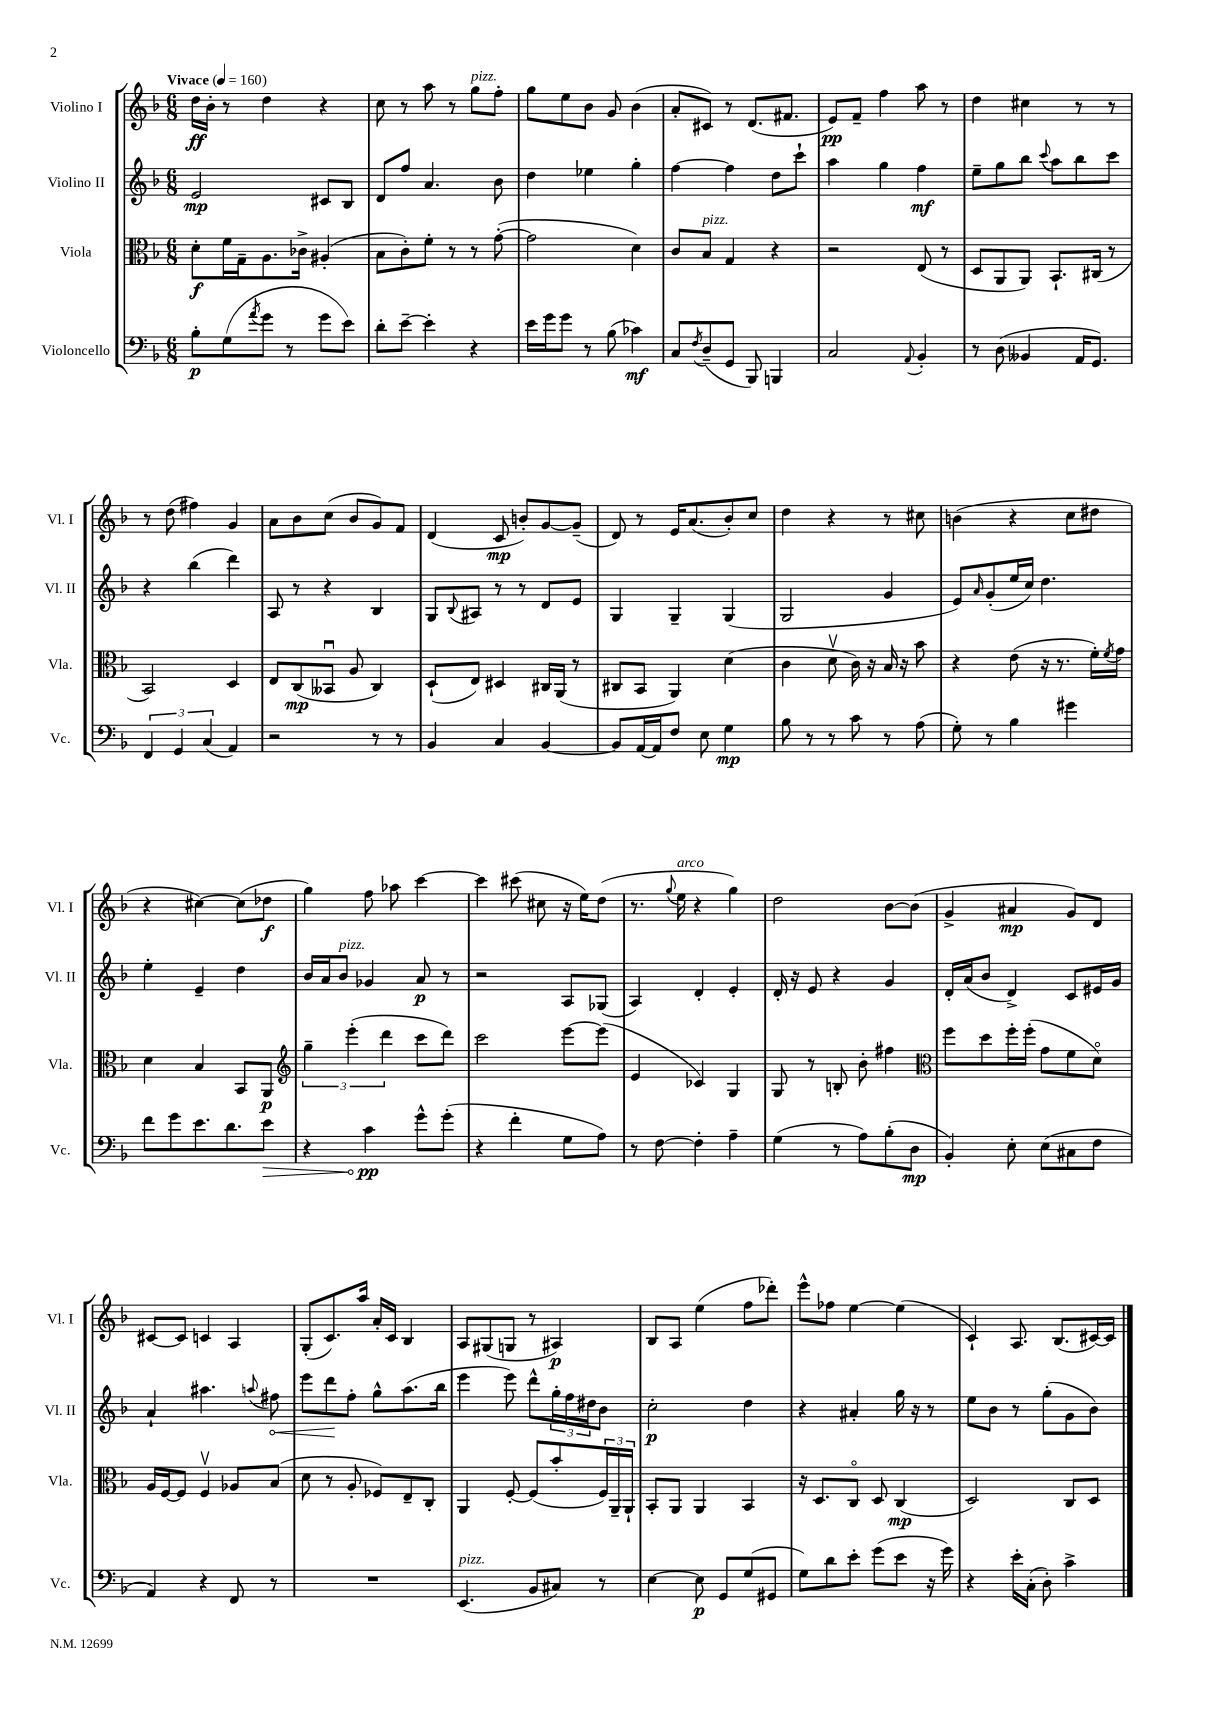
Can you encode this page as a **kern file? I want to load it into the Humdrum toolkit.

**kern	**kern	**kern	**kern
*staff4	*staff3	*staff2	*staff1
*clefF4	*clefC3	*clefG2	*clefG2
*k[b-]	*k[b-]	*k[b-]	*k[b-]
*M6/8	*M6/8	*M6/8	*M6/8
*MM160	*MM160	*MM160	*MM160
8B-'	8d'	2e	16dd
.	.	.	16b-'
(8G	16f	.	8r
.	16G~	.	.
8qa	.	.	.
8g	8.A	.	4dd
8r	.	.	.
.	16c-^	.	.
8g	(4A#'	8c#	4r
8e)	.	8B-	.
=	=	=	=
8d'	8B-	8d	8cc
[8e~	8c')	8ff	8r
4e']	8f'	4.a	8aa
.	8r	.	8r
4r	8r	.	8gg
.	([8g'	8b-	8ff'
=	=	=	=
16e	2g]	4dd	8gg
16g	.	.	.
8g	.	.	8ee
8r	.	4ee-	8b-
(8B-	.	.	8g
4c-)	4d)	4gg'	(4b-
=	=	=	=
8C	8c	[4ff	8a'
8qF	.	.	.
(8D~	8B-	.	8c#)
8GG	4G	4ff]	8r
8BBB-)	.	.	(8.d
4BBB	4r	8dd	.
.	.	.	8.f#
.	.	8ccc`	.
=	=	=	=
2C	2r	4aa	8e)
.	.	.	8f~
.	.	4gg	4ff
8qqAA	.	.	.
4BB-'	(8E	4ff	8aa
.	8r	.	8r
=	=	=	=
8r	8D	8ee~	4dd
(8D	8AA	8gg	.
4BB--	8AA)	8bb-	4cc#
.	.	8qqccc	.
.	8.BB-`	8aa	.
16AA	.	8bb-	8r
8.GG)	(16C#	.	.
.	8r	8ccc	8r
=	=	=	=
6FF	2BB-)	4r	8r
.	.	.	(8dd
6GG	.	.	.
.	.	(4bb-	4ff#)
(6C	.	.	.
4AA)	4D	4ddd)	4g
=	=	=	=
2r	8E	8A	8a
.	(8C	8r	8b-
.	8BB--u	4r	(8cc
.	8A	.	8b-
8r	4C)	4B-	8g)
8r	.	.	8f
=	=	=	=
4BB-	(8D`	8G	(4d
.	.	8qqB-	.
.	8E)	8A#	.
4C	4D#	8r	8c
.	.	8r	8b')
[4BB-	16C#	8d	[8g
.	(16AA	.	.
.	8r	8e	(8g~]
=	=	=	=
8BB-]	8C#	4G	8d)
[16AA	8BB-	.	8r
16AA]	.	.	.
8F	4AA)	4G~	16e
.	.	.	(8.a
8E	.	.	.
4G	(4d	(4G	8b-')
.	.	.	8cc
=	=	=	=
8B-	4c	2G	4dd
8r	.	.	.
8r	8dv	.	4r
8c	16c)	.	.
.	16r	.	.
8r	16B-	4g	8r
.	16r	.	.
(8A	8b-	.	8cc#
=	=	=	=
8G')	4r	8e)	(4b
.	.	16qqa	.
8r	.	(8g'	.
4B-	(8e	16ee	4r
.	.	16cc)	.
.	16r	4.dd	.
.	8.r	.	.
4g#	.	.	8cc
.	16f')	.	8dd#
.	8qf	.	.
.	16g	.	.
=	=	=	=
8f	4d	4ee'	4r
8g	.	.	.
8.e	4B-	4e~	[4cc#)
8.d	.	.	.
.	8BB-	4dd	(8cc#]
8e	8AA	.	8dd-
=	=	=	=
*	*clefG2	*	*
4r	6gg~	16b-	4gg)
.	.	16a	.
.	.	8b-	.
.	(6eee'	.	.
4c	.	4g-	8ff
.	6ddd	.	.
.	.	.	8aa-
8g^^	8ccc	8a	[4ccc
(8g'	8ddd)	8r	.
=	=	=	=
4r	2ccc	2r	4ccc]
4f'	.	.	(8ccc#
.	.	.	8cc#
8G	[8eee	8A	16r
.	.	.	16ee)
8A)	(8eee]	(8G-	(8dd
=	=	=	=
8r	4e	4A)	8.r
[8F	.	.	.
.	.	.	8qqgg
.	.	.	16ee
4F']	4c-)	4d'	4r
4A~	4G	4e'	4gg)
=	=	=	=
(4G	8G	16d'	2dd
.	.	16r	.
.	8r	8e	.
8r	8B'	4r	.
8A)	8b-'	.	.
(8B-'	4ff#	4g	[8b-
8D	.	.	(8b-]
=	=	=	=
*	*clefC3	*	*
4BB-')	8ff	16d'	4g^
.	.	(16a	.
.	8dd	8b-	.
8E'	16ff'	4d^)	4a#
.	(16ff'	.	.
(8E	8g	.	.
8C#	8f	8c	8g)
8F	8do)	16e#	8d
.	.	16g	.
=	=	=	=
4AA)	16A	4a`	[8c#
.	[16F	.	.
.	8F]	.	8c#]
4r	4Fv	4.aa#	4c
8FF	8A-	.	4A
.	.	8qqaa	.
8r	(8B-	8ff#	.
=	=	=	=
2.r	8d	8eee	(8G'
.	8r	8ddd	8.c)
.	8A'	8ff'	.
.	.	.	16aa
.	8F-)	8gg^^	16a'
.	.	.	16c
.	8E~	(8.aa	4B-
.	8C'	.	.
.	.	16bb-	.
=	=	=	=
(4.EE	4AA	4eee	8A
.	.	.	(8G#
.	[8F'	8eee)	8G
8BB-	(8F]	8ddd^^	8r
8C#)	8b-'	24gg'	4A#)
.	.	24ff	.
.	.	24dd#	.
8r	24F)	8b-	.
.	24AA~	.	.
.	24AA`	.	.
=	=	=	=
[4E	8BB-'	2cc'	8B-
.	8AA	.	8A
8E]	4AA	.	(4ee
8GG	.	.	.
(8G	4BB-	4dd	8ff
8GG#	.	.	8ddd-')
=	=	=	=
8G)	16r	4r	8eee^^
.	8.D	.	.
8d	.	.	8ff-
8e'	8Co	4a#'	[4ee
(8g	8D	.	.
8e	(4C	16gg	(4ee]
.	.	16r	.
16r	.	8r	.
16g)	.	.	.
=	=	=	=
4r	2D)	8ee	4c`)
.	.	8b-	.
16e'	.	8r	8.A
(16C'	.	.	.
8D')	.	(8gg'	.
.	.	.	(8.B-
4c^	8C	8g	.
.	8D	8b-)	[16c#)
.	.	.	16c#]
==	==	==	==
*-	*-	*-	*-
